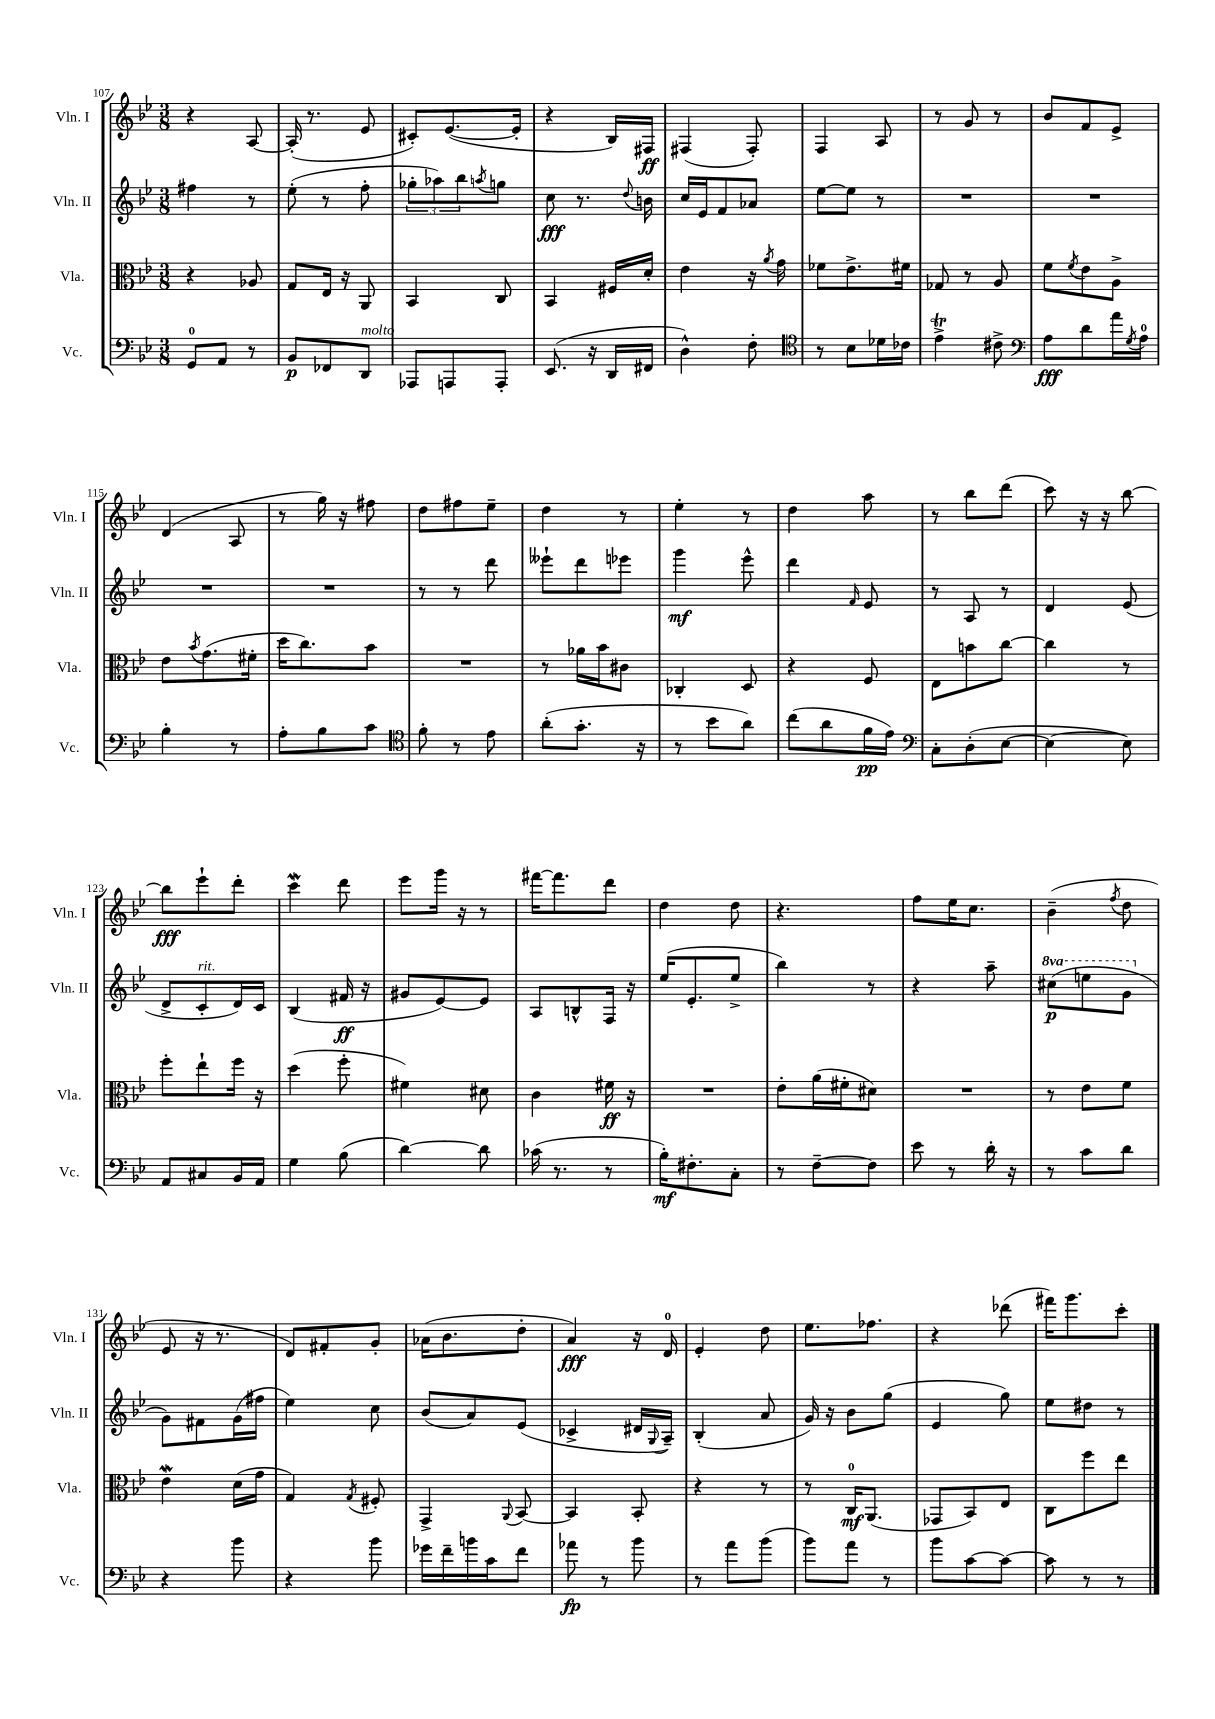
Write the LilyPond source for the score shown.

<<
\new StaffGroup <<
\new Staff = "s0" \with { instrumentName = "Vln. I" shortInstrumentName = "Vln. I" } {
    \clef treble \key bes \major \numericTimeSignature \time 3/8
    r4 a8~ |
    a16-.( r8. ees'8 |
    cis'8-.) ees'8.~( ees'16-. |
    r4 bes16) fis16\ff |
    fis4( fis8-.) |
    f4 a8 |
    r8 g'8 r8 |
    bes'8 f'8 ees'8-> |
    d'4( a8 |
    r8 g''16) r16 fis''8 |
    d''8 fis''8 ees''8-- |
    d''4 r8 |
    ees''4-. r8 |
    d''4 a''8 |
    r8 bes''8 d'''8( |
    c'''8) r16 r16 bes''8~ |
    bes''8\fff ees'''8-! d'''8-. |
    c'''4\mordent d'''8 |
    ees'''8 g'''16 r16 r8 |
    fis'''16~ fis'''8. d'''8 |
    d''4 d''8 |
    r4. |
    f''8 ees''16 c''8. |
    bes'4--( \acciaccatura { f''8 } d''8 |
    ees'8 r16 r8. |
    d'8) fis'8-. g'8-. |
    aes'16( bes'8. d''8-. |
    a'4\fff) r16 d'16-0 |
    ees'4-. d''8 |
    ees''8. fes''8. |
    r4 des'''8( |
    fis'''16) g'''8. c'''8-. \bar "|." |
}
\new Staff = "s1" \with { instrumentName = "Vln. II" shortInstrumentName = "Vln. II" } {
    \clef treble \key bes \major \numericTimeSignature \time 3/8 \set Staff.ottavationMarkups = #ottavation-simple-ordinals
    fis''4 r8 |
    ees''8-.( r8 f''8-. |
    \tuplet 3/2 { ges''8-. aes''8) bes''8 } \acciaccatura { a''8 } g''8 |
    c''8\fff r8. \appoggiatura { d''8 } b'16 |
    c''16 ees'16 f'8 aes'8 |
    ees''8~ ees''8 r8 |
    R4. |
    R4. |
    R4. |
    R4. |
    r8 r8 d'''8 |
    eeses'''8-! d'''8 ees'''8 |
    g'''4\mf ees'''8-^ |
    d'''4 \grace { f'16 } ees'8 |
    r8 a8 r8 |
    d'4 ees'8( |
    d'8-> c'8-.^\markup { \italic "rit." } d'16) c'16 |
    bes4( fis'16\ff r16 |
    gis'8 ees'8~) ees'8 |
    a8 b8-^ f16 r16 |
    ees''16( ees'8.-. ees''8-> |
    bes''4) r8 |
    r4 a''8-- |
    \ottava #1 cis'''8\p( e'''8 g''8 \ottava #0 |
    g'8) fis'8 g'16( fis''16 |
    ees''4) c''8 |
    bes'8( a'8) ees'8( |
    ces'4-> dis'16 \appoggiatura { g8 } a16--) |
    bes4-.( a'8 |
    g'16) r16 bes'8 g''8( |
    ees'4 g''8) |
    ees''8 dis''8 r8 \bar "|." |
}
\new Staff = "s2" \with { instrumentName = "Vla." shortInstrumentName = "Vla." } {
    \clef alto \key bes \major \numericTimeSignature \time 3/8
    r4 aes8 |
    g8 ees16 r16 a,8 |
    bes,4 c8 |
    bes,4 fis16 d'16-. |
    ees'4 r16 \acciaccatura { a'8 } g'16 |
    fes'8 ees'8.-> fis'16 |
    ges8 r8 a8 |
    f'8 \acciaccatura { f'8 } ees'8 a8-> |
    ees'8 \acciaccatura { bes'8 } g'8.( fis'16-. |
    d''16 c''8.) bes'8 |
    R4. |
    r8 aes'16 bes'16 cis'8 |
    ces4-. d8 |
    r4 f8 |
    ees8 b'8 c''8~ |
    c''4 r8 |
    f''8-. ees''8-! f''16 r16 |
    d''4( f''8-. |
    fis'4) dis'8 |
    c'4 fis'16\ff r16 |
    R4. |
    ees'8-. a'16( fis'16-. dis'8) |
    R4. |
    r8 ees'8 f'8 |
    ees'4\mordent d'16( g'16 |
    g4) \acciaccatura { g8 } fis8-. |
    g,4-> \appoggiatura { a,8 } bes,8~ |
    bes,4 bes,8-. |
    r4 r8 |
    r8 c16-0\mf a,8.( |
    ges,8 bes,8) ees8 |
    c8 f''8 ees''8 \bar "|." |
}
\new Staff = "s3" \with { instrumentName = "Vc." shortInstrumentName = "Vc." } {
    \clef bass \key bes \major \numericTimeSignature \time 3/8
    g,8-0 a,8 r8 |
    bes,8\p fes,8 d,8^\markup { \italic "molto" } |
    aes,,8 a,,8 a,,8-. |
    ees,8.( r16 d,16 fis,16 |
    d4-^) f8-. |
    \clef tenor r8 bes8 des'16 ces'16 |
    ees'4->\trill cis'8-> |
    \clef bass a8\fff d'8 a'16 \acciaccatura { g8 } a16-0 |
    bes4-. r8 |
    a8-. bes8 c'8 |
    \clef tenor f'8-. r8 ees'8 |
    a'8-.( g'8.-. r16 |
    r8 bes'8 a'8) |
    c''8( a'8 f'16\pp ees'16) |
    \clef bass c8-. d8-.( ees8~ |
    ees4~ ees8) |
    a,8 cis8 bes,16 a,16 |
    g4 bes8( |
    d'4~) d'8 |
    ces'16( r8. r8 |
    bes16-.\mf) fis8.-. c8-. |
    r8 f8~-- f8 |
    ees'8 r8 d'16-. r16 |
    r8 c'8 d'8 |
    r4 bes'8 |
    r4 bes'8 |
    ges'16 f'16-- b'16 c'16 f'8 |
    aes'8\fp r8 bes'8 |
    r8 a'8 bes'8( |
    bes'8) a'8 r8 |
    bes'8 c'8~ c'8~ |
    c'8 r8 r8 \bar "|." |
}
>>
>>
\layout { \context { \Score currentBarNumber = #107 } }
